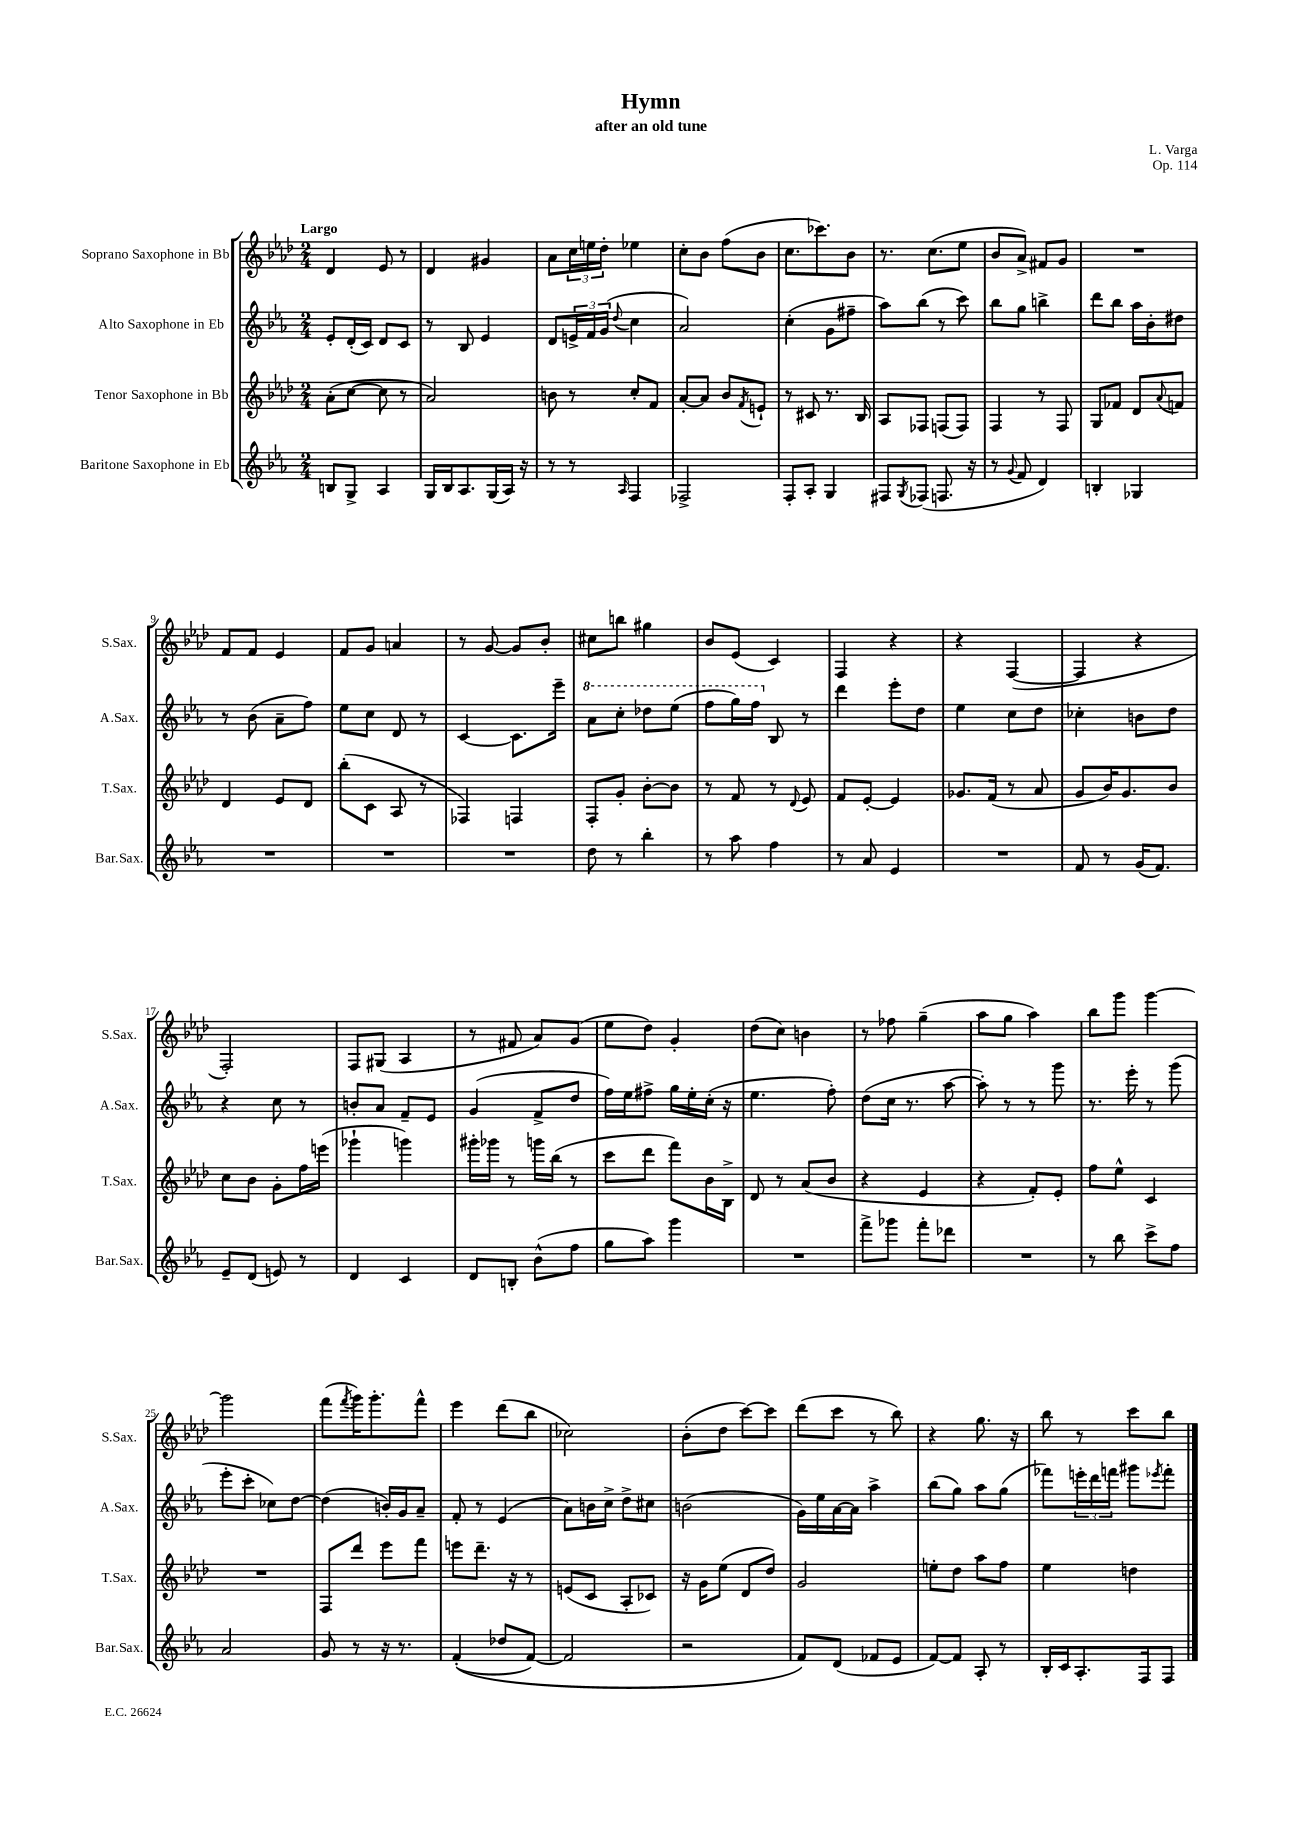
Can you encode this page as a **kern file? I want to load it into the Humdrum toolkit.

**kern	**kern	**kern	**kern
*staff4	*staff3	*staff2	*staff1
*clefG2	*clefG2	*clefG2	*clefG2
*k[b-e-a-]	*k[b-e-a-d-]	*k[b-e-a-]	*k[b-e-a-d-]
*M2/4	*M2/4	*M2/4	*M2/4
8B	(8a-'	8e-'	4d-
8G^	[8cc	(16d'	.
.	.	16c)	.
4A-	8cc]	8d	8e-
.	8r	8c	8r
=	=	=	=
16G	2a-)	8r	4d-
16B-	.	.	.
8.A-	.	8B-	.
.	.	4e-	4g#
(16G	.	.	.
16A-)	.	.	.
16r	.	.	.
=	=	=	=
8r	8b	8d	8a-
8r	8r	24e^	24cc
.	.	24f	24ee
.	.	(24g	24dd-'
16qqA-	.	8qqdd	.
4F	8cc'	4cc	4ee-
.	8f	.	.
=	=	=	=
2F-^	[8a-'	2a-)	8cc'
.	8a-]	.	8b-
.	8b-	.	(8ff
.	8qf	.	.
.	8e`	.	8b-
=	=	=	=
8F'	8r	(4cc'	8.cc
8A-'	8c#	.	.
.	.	.	8.ccc-)
4G	8.r	8g	.
.	.	8ff#~	8b-
.	16B-	.	.
=	=	=	=
8F#	8A-	8aa-)	8.r
8qG	.	.	.
(8F-	8F-	(8bb-	.
.	.	.	(8.cc
8.F	(8F	8r	.
.	8F)	8ccc)	8ee-
16r	.	.	.
=	=	=	=
8r	4F	8bb-	8b-
8qqg	.	.	.
8f	.	8gg	8a-^)
4d)	8r	4bb^	8f#
.	8F	.	8g
=	=	=	=
4B'	8G	8ddd	2r
.	8f-	8bb-	.
4G-	8d-	16aa-	.
.	.	16b-'	.
.	8qqa-	.	.
.	8f	8dd#	.
=	=	=	=
2r	4d-	8r	8f
.	.	(8b-	8f
.	8e-	8a-~	4e-
.	8d-	8ff)	.
=	=	=	=
2r	(8bb-'	8ee-	8f
.	8c	8cc	8g
.	8A-	8d	4a
.	8r	8r	.
=	=	=	=
2r	4F-)	[4c	8r
.	.	.	[8g
.	4F	8.c]	8g]
.	.	.	8b-'
.	.	16eee-~	.
=	=	=	=
8dd	8F'	8aa-	8cc#
8r	8g'	8ccc'	8bb
4bb-'	[8b-'	8ddd-	4gg#
.	8b-]	(8eee-	.
=	=	=	=
8r	8r	8fff	8b-
8aa-	8f	16ggg)	(8e-
.	.	16fff	.
4ff	8r	8B-	4c)
.	8qqd-	.	.
.	8e-	8r	.
=	=	=	=
8r	8f	4ddd	4F
8a-	[8e-'	.	.
4e-	4e-]	8eee-'	4r
.	.	8dd	.
=	=	=	=
2r	8.g-	4ee-	4r
.	(16f	.	.
.	8r	8cc	([4F
.	8a-	8dd	.
=	=	=	=
8f	8g	4cc-'	4F]
8r	16b-)	.	.
.	8.g	.	.
(16g	.	8b	4r
8.f)	.	.	.
.	8b-	8dd	.
=	=	=	=
8e-~	8cc	4r	2F')
(8d	8b-	.	.
8e)	8g'	8cc	.
8r	16ff	8r	.
.	(16eee	.	.
=	=	=	=
4d	4ggg-`	8b'	8F
.	.	8a-	(8G#
4c	4ggg)	8f~	4A-
.	.	8e-	.
=	=	=	=
8d	16ggg#'	(4g	8r
.	16ggg-	.	.
8B'	8r	.	8f#
(8b-^^	16ggg	8f^	8a-)
.	(16bb-	.	.
8ff	8r	8dd	(8g
=	=	=	=
8gg	8ccc	16ff)	8ee-
.	.	16ee-	.
8aa-)	8ddd-	8ff#^	8dd-)
4ggg	8fff)	16gg	4g'
.	.	16ee-'	.
.	16b-	(16cc'	.
.	16B-^	16r	.
=	=	=	=
2r	8d-	4.ee-	(8dd-
.	8r	.	8cc)
.	(8a-	.	4b
.	8b-	8ff')	.
=	=	=	=
8fff^	4r	(8dd	8r
8ggg-	.	16cc	8ff-
.	.	8.r	.
8fff'	4e-	.	(4gg~
8ddd-	.	[8aa-	.
=	=	=	=
2r	4r	8aa-'])	8aa-
.	.	8r	8gg
.	8f')	8r	4aa-)
.	8e-'	8ggg	.
=	=	=	=
8r	8ff	8.r	8bb-
8bb-	8ee-^^	.	8ggg
.	.	16eee-'	.
8ccc^	4c	8r	[4ggg
8ff	.	(8ggg	.
=	=	=	=
2a-	2r	8eee-'	2ggg]
.	.	8ccc'	.
.	.	8cc-)	.
.	.	[8dd	.
=	=	=	=
8g	8F	(4dd]	(8fff
.	.	.	8qfff
8r	8ddd-	.	16ggg)
.	.	.	8.ggg'
16r	8eee-	16b')	.
8.r	.	16g	.
.	8fff	8a-~	8fff^^
=	=	=	=
&((4f'	8eee	8f'	4eee-
.	8.ddd-~	8r	.
8dd-	.	(4e-	(8ddd-
.	16r	.	.
[8f)	8r	.	8bb-
=	=	=	=
2f]	(8e	8a-)	2cc-)
.	8c	16b	.
.	.	16cc^	.
.	8A-'	8dd^	.
.	8c-)	8cc#	.
=	=	=	=
2r	16r	(2b	(8b-'
.	16g	.	.
.	(8ee-	.	8dd-
.	8d-	.	[8ccc)
.	8dd-)	.	8ccc]
=	=	=	=
8f&)	2g	16g)	(8ddd-
.	.	16ee-	.
(8d	.	[16a-	8ccc
.	.	16a-]	.
8f-	.	4aa-^	8r
8e-	.	.	8bb-)
=	=	=	=
[8f)	8ee'	(8bb-	4r
8f]	8dd-	8gg)	.
8A-'	8aa-	8aa-	8.gg
8r	8ff	(8gg	.
.	.	.	16r
=	=	=	=
16B-'	4ee-	8fff-)	8bb-
16c	.	.	.
8.A-'	.	24eee'	8r
.	.	24ddd	.
.	.	24fff	.
.	4dd	8ggg#	8ccc
16F	.	.	.
.	.	8qeee-	.
8F	.	8fff'	8bb-
==	==	==	==
*-	*-	*-	*-
